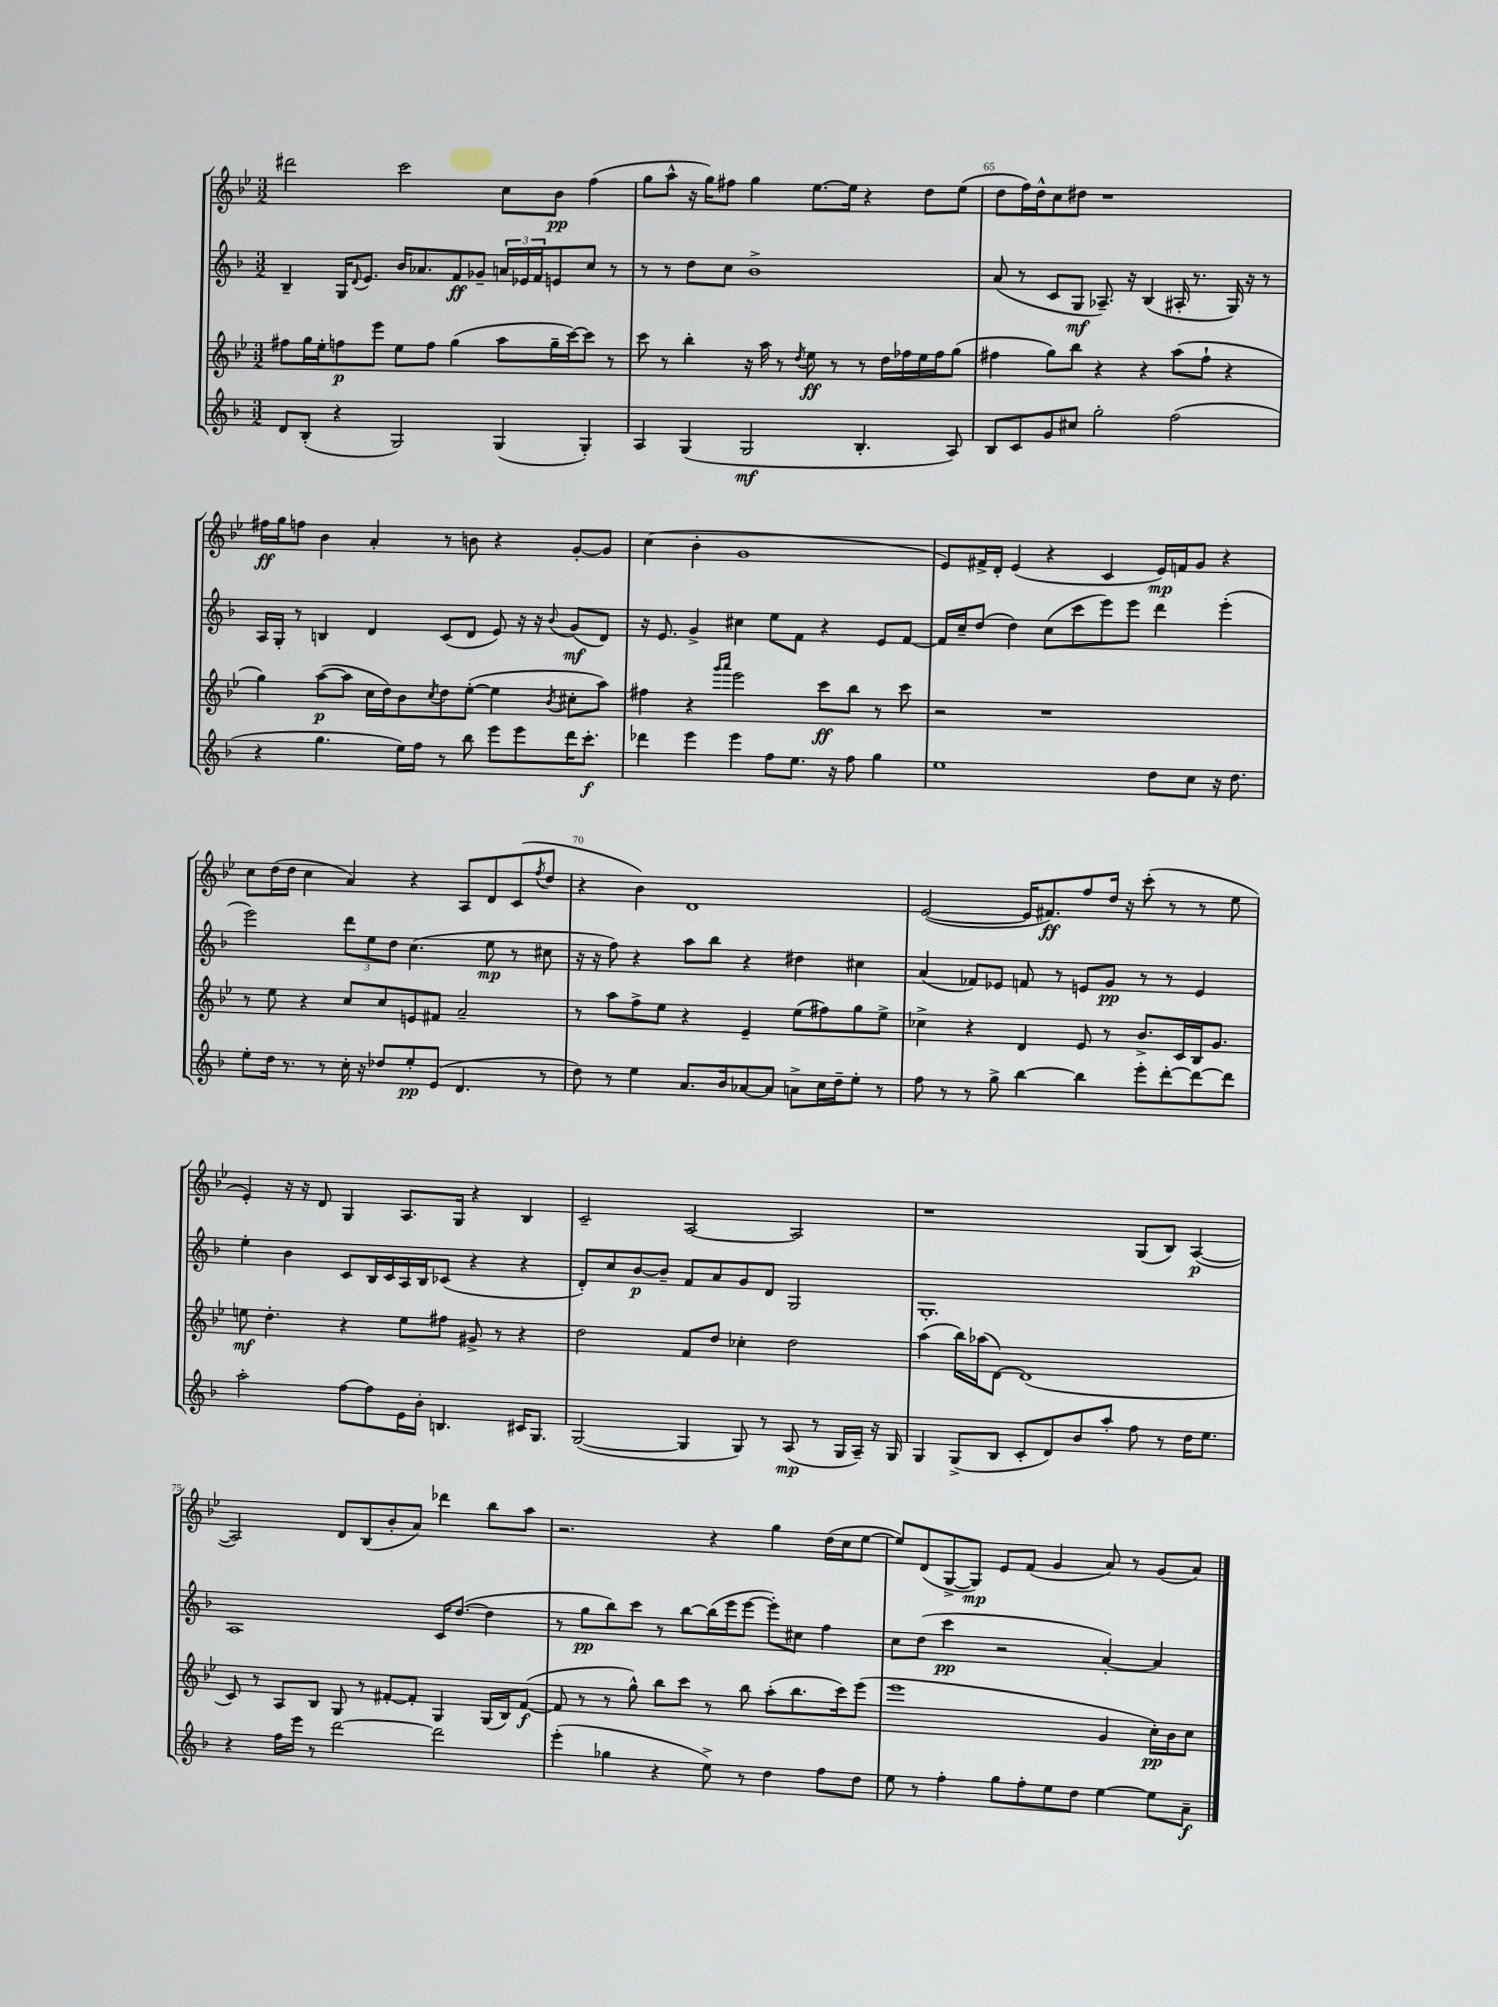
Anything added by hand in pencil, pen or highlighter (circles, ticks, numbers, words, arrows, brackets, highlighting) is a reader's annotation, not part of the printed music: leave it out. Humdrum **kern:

**kern	**kern	**kern	**kern
*staff4	*staff3	*staff2	*staff1
*clefG2	*clefG2	*clefG2	*clefG2
*k[b-]	*k[b-e-]	*k[b-]	*k[b-e-]
*M3/2	*M3/2	*M3/2	*M3/2
8d/L	8ff#\L	4B-~/	2ddd#\
(8B-'/J	16gg\L	.	.
.	16ee-'\J	.	.
4r	8ff\	16G/LK	.
.	.	8qqd/	.
.	.	8.e/J	.
.	8eee-\J	.	.
2G/)	8ee-\L	16b-/LK	2ccc\
.	.	8.a-/	.
.	8ff\J	.	.
.	(4gg\	8f/	.
.	.	8g-~/J	.
(4G/	8aa\L	24a/LL	8cc\L
.	.	24e-/	.
.	.	24f/J	.
.	16gg~\L	8e/	8b-\J
.	[16ccc\J)	.	.
4G'/)	8ccc\]J	8cc/J	(4ff\
.	8r	8r	.
=	=	=	=
4A/	8ccc\	8r	8gg\L
.	8r	8r	8aa^^\J
(4G/	4bb-'\	8dd\L	16r
.	.	.	16gg\LK)
.	.	8cc\J	8ff#\J
2G/	16r	1b-^	4gg\
.	16aa\	.	.
.	8r	.	.
.	8qdd/	.	.
.	8ee-\	.	[8.ee-\L
.	8r	.	.
.	.	.	16ee-\]Jk
4.B-'/	8r	.	4r
.	16dd\LL	.	.
.	16ff-\	.	.
.	16ee-\	.	8dd\L
.	16ff-\J	.	.
8A/)	(8gg\J	.	(8ee-\J
=	=	=	=
8B-/L	4ff#\	(8a/	8dd\L
8c/	.	8r	16ff\L)
.	.	.	16dd^^\J
8g/	8gg\L)	8c/L	8cc\
8cc#/J	8bb-\J	8G/J	8dd#\J
2gg'\	4r	8.A-~/)	1r
.	.	16r	.
.	4r	(4B-/	.
(2ff\	(8aa\L	16A#'/	.
.	.	8.r	.
.	8ff#`\J	.	.
.	4r	16G/)	.
.	.	16r	.
.	.	8r	.
=	=	=	=
4r	4gg\)	16A/LL	16ff#\LL
.	.	16G'/JJ	16gg\J
.	.	8r	8ff\J
4.gg\	([8aa\L	4B/	4b-\
.	8aa\]J	.	.
.	16cc\LL	4d/	4a'/
.	16dd\J)	.	.
16ee\LL)	8b-\	.	.
16ff\JJ	.	.	.
.	8qcc/	.	.
8r	8dd\	(8c/L	8r
8bb-\	([8ee-'\J	8d/J	8b\
8eee\L	4ee-\]	8e/)	4r
8eee\	.	16r	.
.	.	16r	.
.	8qb-/	8qqb-/	.
16ddd\K	8cc#'\L	(8g/L	[8g'/L
8.ccc'\J	.	.	.
.	8aa\J)	8d/J)	8g/]J
=	=	=	=
4ddd-\	4ff#\	16r	(4cc\
.	.	8.e/	.
4eee\	4r	4g^/	4b-'\
.	16qqggg/LL	.	.
.	16qqaaa/JJ	.	.
4eee\	2eee-\	4cc#\	1g
8ff\L	.	8ee\L	.
8.ee\J	.	8f\J	.
.	8ccc\L	4r	.
16r	.	.	.
8ff\	8bb-\J	.	.
4gg\	8r	8e/L	.
.	8ccc\	[8f/J	.
=	=	=	=
1ee	2r	16f/]LL	8e-/L)
.	.	16cc~/J	.
.	.	(8dd/J	16f#^/L
.	.	.	16d'/JJ
.	.	4dd\)	(4e-/
.	1r	(8cc\L	4r
.	.	8ccc\	.
.	.	8eee\)	4c/
.	.	8eee\J	.
8dd\L	.	4ddd\	16e-/LL)
.	.	.	16f/J
8cc\J	.	.	8g/J
16r	.	(4eee'\	4r
8.dd\	.	.	.
=	=	=	=
8ee'\L	8r	2eee\)	8cc\L
16dd\Jk	8ee-\	.	(16dd\L
8.r	.	.	16dd\JJ
.	4r	.	4cc\
8r	.	.	.
16cc'\	8cc/L	12ddd\L	4a/)
16r	.	.	.
.	.	12ee\	.
8dd-/L	8cc/	.	.
.	.	12dd\J	.
8ee'/	8e/	(4.cc\	4r
(8e/J	8f#/J	.	.
4.d/	2a~/	.	8A/L
.	.	8ee\	8d/
.	.	8r	(8c/
.	.	.	8qff/
8r	.	8cc#\	8dd/J
=	=	=	=
8dd\)	8r	16r	4r
.	.	16r	.
8r	8aa\L	8ff\)	.
4ee\	8ff^\	4r	4b-\)
.	8ee-\J	.	.
8.a/L	4r	8aa\L	1d
.	.	8bb-\J	.
16b-/k	.	.	.
[8a-/	4e-~/	4r	.
8a-/]J	.	.	.
8a^\L	(8ee-\L	4dd#\	.
16cc\L	8ff#\)	.	.
16dd~\J	.	.	.
8ee'\J	8gg\	4cc#\	.
8r	8ee-^\J	.	.
=	=	=	=
8ff\	4cc-^\	(4a/	([2e-/
8r	.	.	.
8r	4r	8f-/L)	.
8gg^\	.	8e-/J	.
[4bb-\	4d/	8f/	16e-/]LK
.	.	.	8.f#/)
.	.	8r	.
4bb-\]	8e-/	8e/L	8ff/
.	8r	8g/J	16dd/Jk
.	.	.	16r
8eee'\L	8.b-^/L	8r	(8ccc'\
[8ddd'\	.	8r	8r
.	16c/L	.	.
8ddd\_	16B-/J	4e/	8r
.	8.g/J	.	.
8ddd\]J	.	.	8ee-\
=	=	=	=
2aa'\	8ee\	4ee'\	4e-'/)
.	4.dd'\	.	.
.	.	4b-\	16r
.	.	.	16r
.	.	.	8d/
[8ff\L	4r	8c/L	4G/
8ff\]	.	16B-/L	.
.	.	16c/	.
16e\L	8ee\L	16A/	8.A/L
16b-'\JJ	.	16B-/J	.
4.B/	8ff#\J	(8c-/J	.
.	.	.	16G/Jk
.	8g#^/	4r	4r
.	8r	.	.
16c#/LK	4r	4r	4B-/
8.G/J	.	.	.
=	=	=	=
([2G/	2dd\	8d'/L)	2c~/
.	.	8cc/	.
.	.	[8b-/	.
.	.	8b-~/]J	.
4G/]	8f/L	8f/L	[2A/
.	8dd/J	8a/	.
8G/)	4cc-'\	8g/	.
8r	.	8d/J	.
(8A/	2dd\	2G/	2A/]
8r	.	.	.
16G/LL	.	.	.
16A~/JJ)	.	.	.
16r	.	.	.
16G/	.	.	.
=	=	=	=
4G/	(4aa\	1.G'	1r
(8G^/L	16bb-\LL)	.	.
.	(16aa-\J	.	.
8B-/J	[8d\J)	.	.
8c'/L	(1d]	.	.
8d/)	.	.	.
8b-/	.	.	.
8aa'/J	.	.	.
8ff\	.	.	(8G/L
8r	.	.	8B-/J)
16dd\LK	.	.	([4A/
8.ee\J	.	.	.
=	=	=	=
4r	8c/)	1A	2A/])
.	8r	.	.
16ff\LL	8A/L	.	.
16eee\JJ	.	.	.
8r	8B-/J	.	.
[2ddd\	8G/	.	8d/L
.	8r	.	(8B-/
.	[8f#'/L	.	8b-'/
.	8f#'/]J	.	8a/J)
2ddd\]	4G/	16c/LK	4ddd-\
.	.	([8.dd/J	.
.	(16G/LL	4dd\]	8bb-\L
.	16B-/J)	.	.
.	([8f#/J	.	8aa\J
=	=	=	=
(4eee'\	8f#/]	8r	2.r
.	8r	8gg\L	.
4gg-\	8r	8bb-\)	.
.	8gg^^\)	8ccc\J	.
4r	8bb-\L	8r	.
.	8ccc\J	[8bb-\L	.
8ee^\)	8r	(16bb-\]L	4r
.	.	16eee\J	.
8r	8bb-\	[8eee\J	.
4dd\	(8aa'\L	8eee'\]L)	4gg\
.	8.bb-\	8cc#\J	.
8ff\L	.	4ff\	(16dd\LL
.	16ccc\k)	.	16cc\J
8dd\J	(8eee-\J	.	[8ee-\J
=	=	=	=
8ee\	1eee-	8cc\L	8ee-/]L)
8r	.	(8dd\J	(8d/
4ff'\	.	4ccc\	[8G^/
.	.	.	8G/]J)
8gg\L	.	2r	8e-/L
8ff'\	.	.	(8f/J
8ee\	.	.	4g/
8dd\J	.	.	.
[4ee\	4g/	[4a'/)	8a/)
.	.	.	8r
8ee\]L	16cc'\LL)	4a/]	(8g/L
.	16b-\J	.	.
8a~\J	8cc\J	.	8a/J)
==	==	==	==
*-	*-	*-	*-
